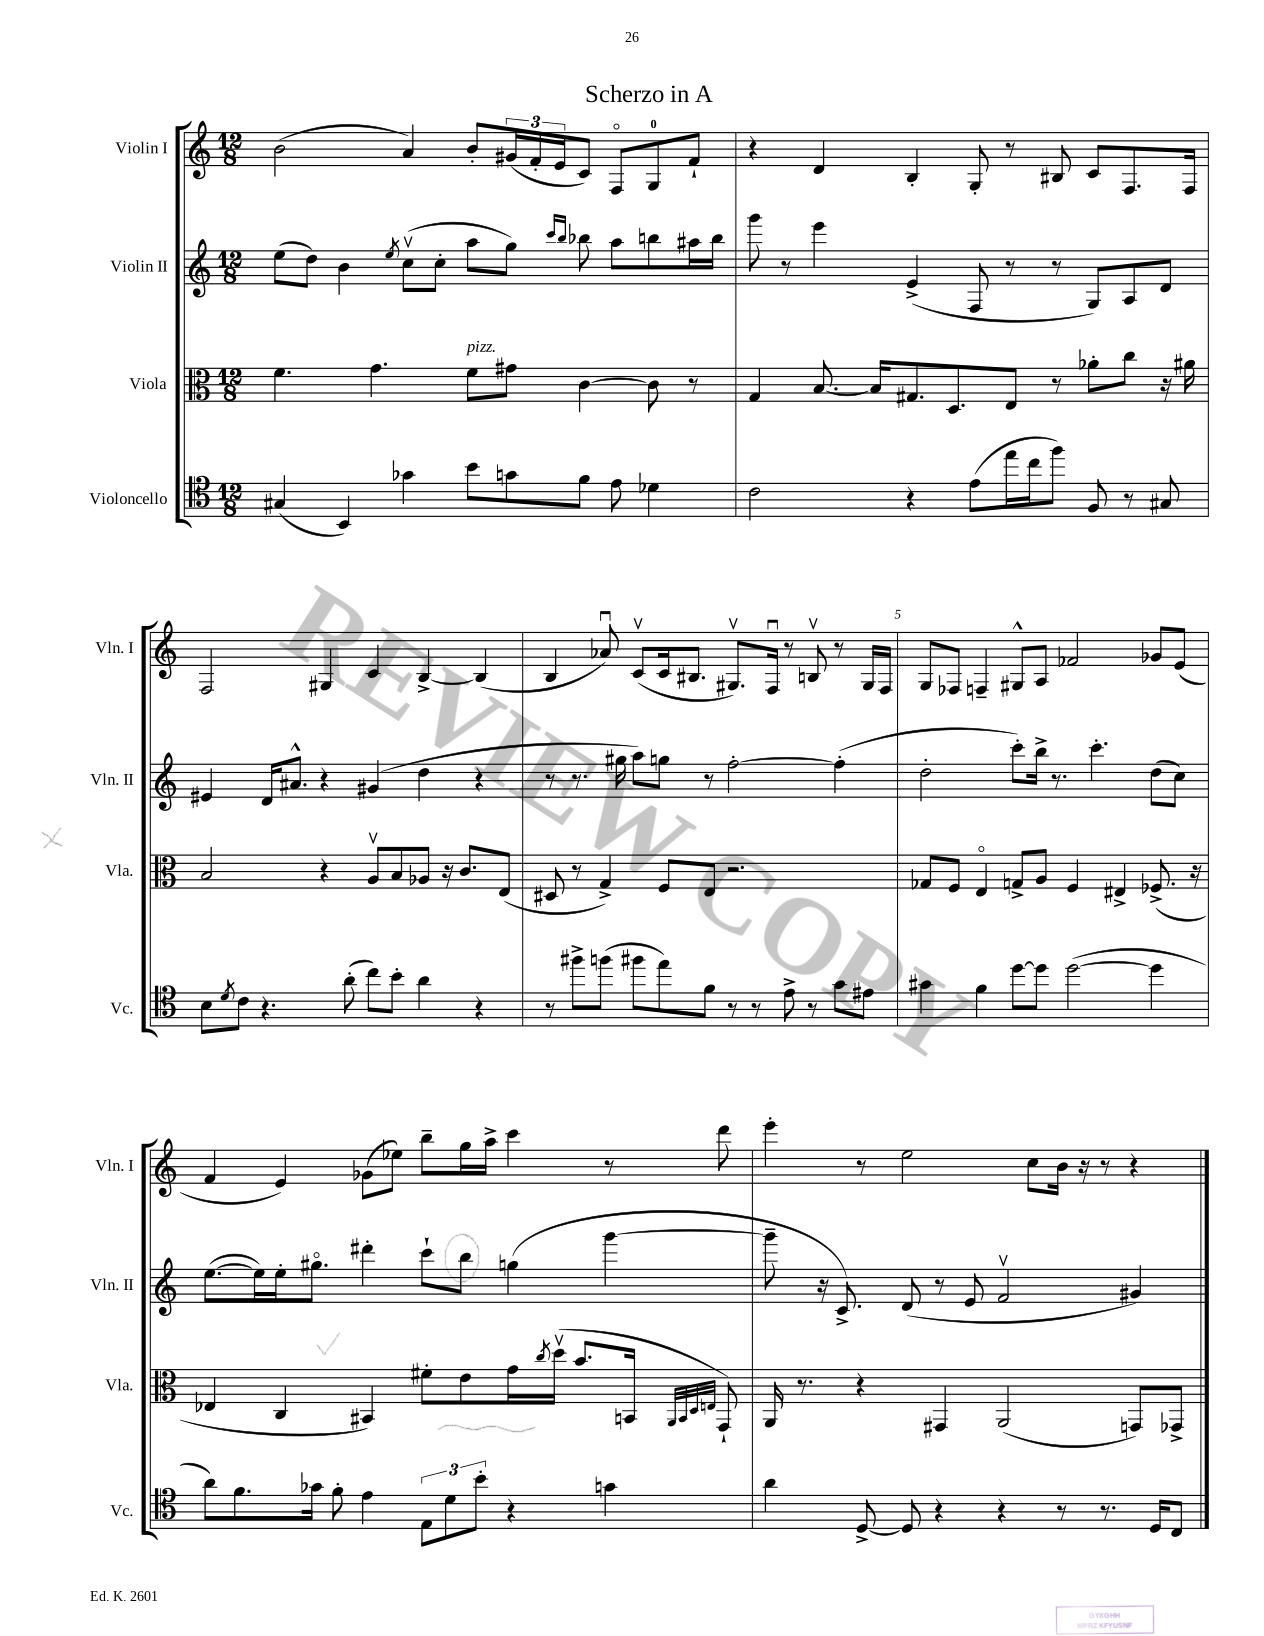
\header { title = "Scherzo in A" }
<<
\new StaffGroup <<
\new Staff = "s0" \with { instrumentName = "Violin I" shortInstrumentName = "Vln. I" } {
    \clef treble \key c \major \numericTimeSignature \time 12/8
    b'2( a'4) b'8-. \tuplet 3/2 { gis'16( f'16-. e'16 } c'8) f8\flageolet g8-0 f'8-! |
    r4 d'4 b4-. g8-. r8 bis8 c'8 f8. f16 |
    f2 gis4 c'4 b4~-> b4( |
    b4 aes'8\downbow) c'8\upbow( c'16 bis8. gis8.\upbow) f16\downbow r8 b8\upbow r8 gis16 f16 |
    g8 fes8 f4-- gis8-^ a8 fes'2 ges'8 e'8( |
    f'4 e'4) ges'8( ees''8) b''8-- g''16 a''16-> c'''4 r8 d'''8 |
    e'''4-. r8 e''2 c''8 b'16 r16 r8 r4 \bar "|." |
}
\new Staff = "s1" \with { instrumentName = "Violin II" shortInstrumentName = "Vln. II" } {
    \clef treble \key c \major \numericTimeSignature \time 12/8
    e''8( d''8) b'4 \acciaccatura { e''8 } c''8\upbow( c''8-. a''8 g''8) \grace { c'''16 b''16 } bes''8 a''8 b''8 ais''16 b''16 |
    g'''8 r8 e'''4 e'4->( f8 r8 r8 g8) a8 d'8 |
    eis'4 d'16 ais'8.-^ r4 gis'4( d''4 r4 |
    r8 r8. gis''16 a''8) g''8 r8 f''2~-. f''4-.( |
    d''2-. c'''8-.) b''16-> r8. c'''4.-. d''8( c''8) |
    e''8.~( e''16) e''16-. gis''8.\flageolet dis'''4-. c'''8-! b''8 g''4( g'''4~ |
    g'''8-- r16 c'8.->) d'8( r8 e'8 f'2\upbow gis'4) \bar "|." |
}
\new Staff = "s2" \with { instrumentName = "Viola" shortInstrumentName = "Vla." } {
    \clef alto \key c \major \numericTimeSignature \time 12/8
    f'4. g'4. f'8^\markup { \italic "pizz." } gis'8 c'4~ c'8 r8 |
    g4 b8.~ b16 gis8. d8. e8 r8 aes'8-. c''8 r16 ais'16 |
    b2 r4 a8\upbow b8 aes8 r16 c'8. e8( |
    dis8 r8 g4->) f8 e8 r2. |
    ges8 f8 e4\flageolet g8-> a8 f4 eis4-> fes8.->( r16 |
    ees4 c4 bis,4) fis'8-. e'8 g'16 \acciaccatura { c''8 } d''16\upbow( b'8. b,16 \grace { a,32 b,32 d32 e32 } g,8-!) |
    a,16 r8. r4 gis,4 a,2( g,8) ges,8-> \bar "|." |
}
\new Staff = "s3" \with { instrumentName = "Violoncello" shortInstrumentName = "Vc." } {
    \clef tenor \key c \major \numericTimeSignature \time 12/8
    gis4( b,4) ges'4 b'8 g'8 f'8 e'8 des'4 |
    c'2 r4 e'8( e''16 c''16 f''8) f8 r8 gis8 |
    b8 \acciaccatura { d'8 } c'8 r4. a'8-.( c''8) b'8-. a'4 r4 |
    r8 fis''8-> f''8( fis''8 e''8) f'8 r8 r8 e'8-> r8 g'8 eis'8 |
    gis'4 f'4 d''8~ d''8 d''2~( d''4 |
    a'8) f'8. ges'16 f'8-. e'4 \tuplet 3/2 { e8 d'8 b'8-. } r4 g'4 |
    a'4 d8~-> d8 r4 r4 r8 r8. d16 c8 \bar "|." |
}
>>
>>
\layout { \context { \Score \override BarNumber.break-visibility = ##(#f #t #t) barNumberVisibility = #(every-nth-bar-number-visible 5) } }
